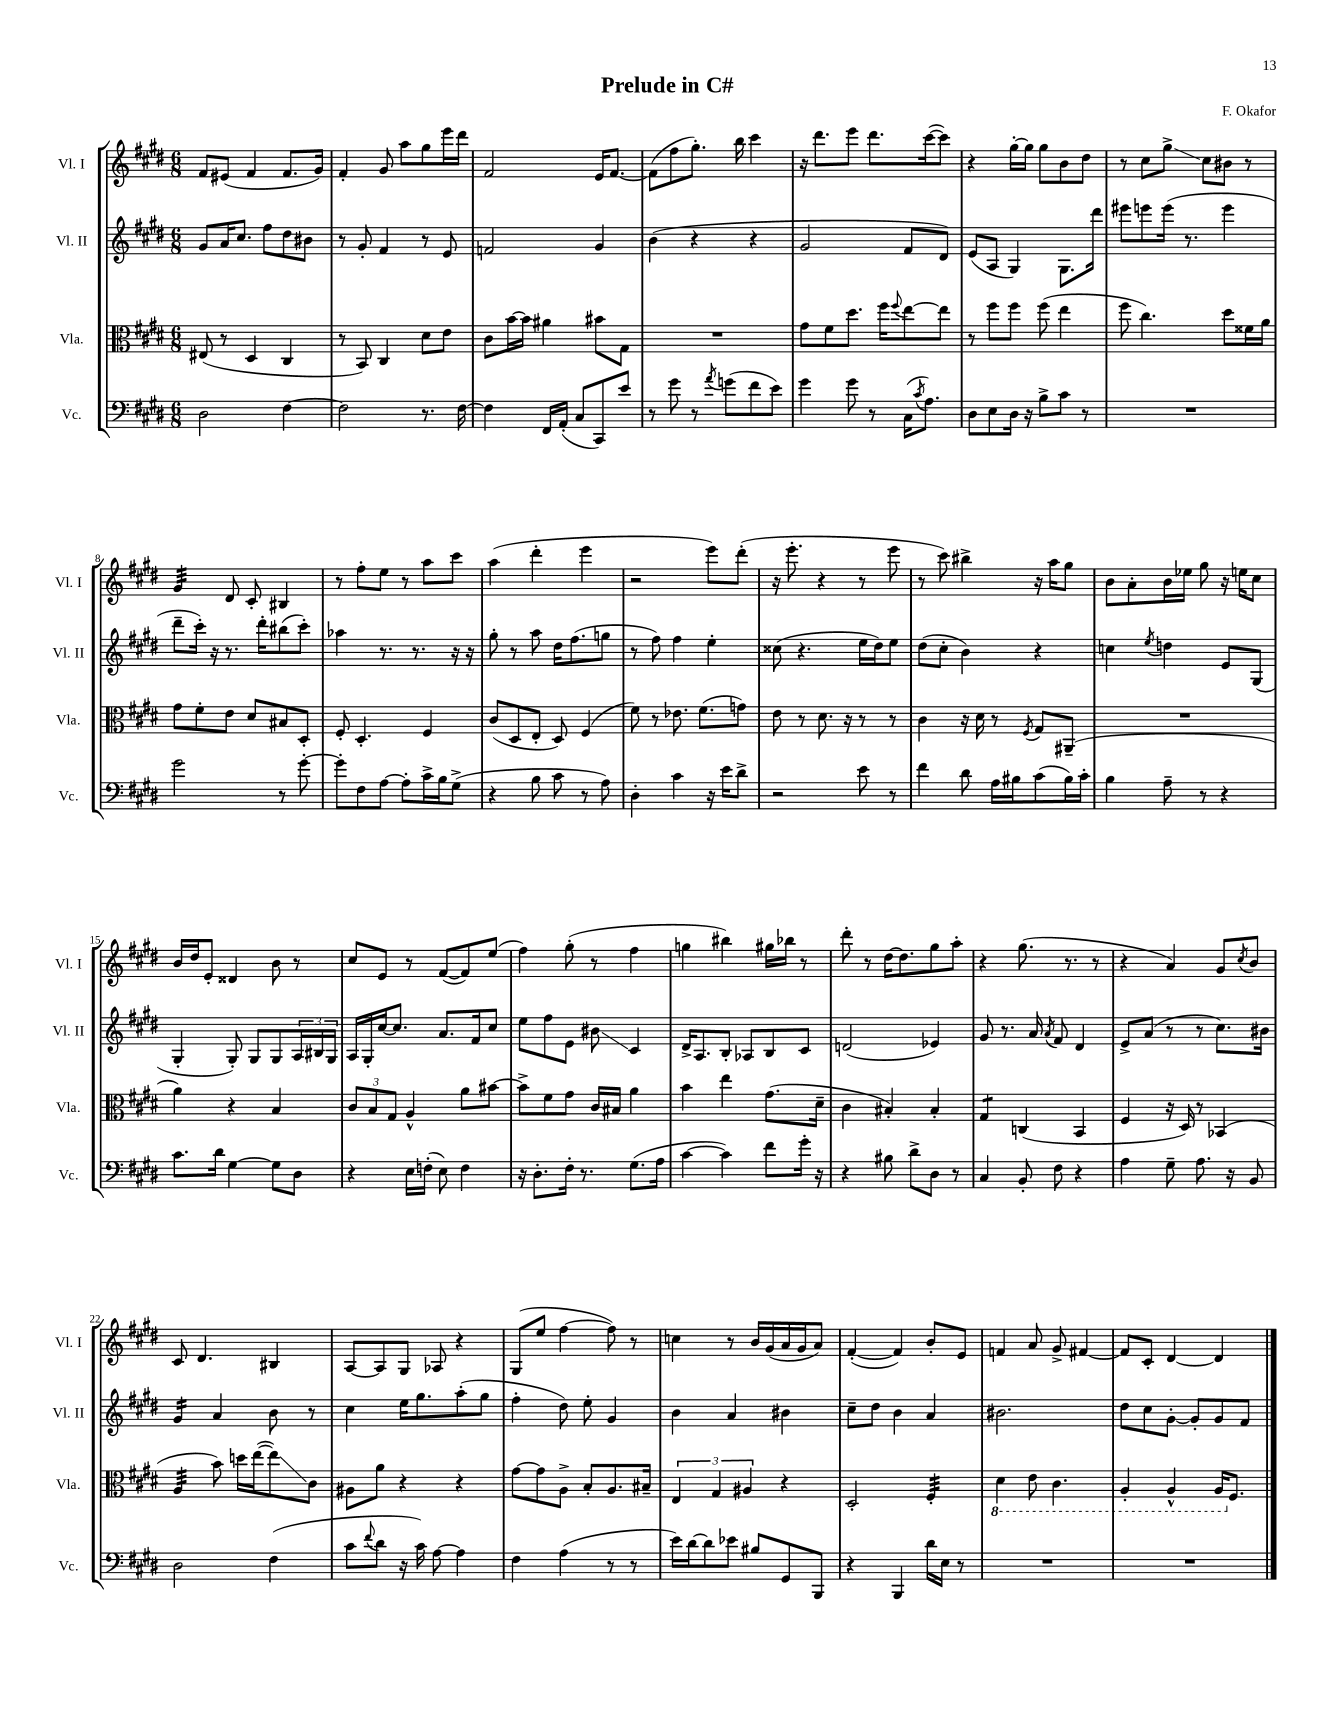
\header { title = "Prelude in C#" composer = "F. Okafor" }
<<
\new StaffGroup <<
\new Staff = "s0" \with { instrumentName = "Vl. I" shortInstrumentName = "Vl. I" } {
    \clef treble \key e \major \numericTimeSignature \time 6/8
    fis'8 eis'8( fis'4 fis'8. gis'16) |
    fis'4-. gis'8 a''8 gis''8 e'''16 dis'''16 |
    fis'2 e'16 fis'8.~ |
    fis'8( fis''8 gis''8.-.) b''16 cis'''4 |
    r16 dis'''8. e'''8 dis'''8. cis'''16~( cis'''8) |
    r4 gis''16~-. gis''16 gis''8 b'8 dis''8 |
    r8 cis''8 gis''8->\glissando cis''8 bis'8 r8 |
    gis'4:32 dis'8 cis'8-. bis4 |
    r8 fis''8-. e''8 r8 a''8 cis'''8 |
    a''4( dis'''4-. e'''4 |
    r2 e'''8) dis'''8-.( |
    r16 e'''8.-. r4 r8 e'''8 |
    r8 cis'''8) bis''4-> r16 a''16 gis''8 |
    b'8 a'8-. b'16 ees''16 gis''8 r16 e''16 cis''8 |
    b'16 dis''16 e'8-. disis'4 b'8 r8 |
    cis''8 e'8 r8 fis'8~( fis'8) e''8( |
    fis''4) gis''8-.( r8 fis''4 |
    g''4 bis''4) gis''16 bes''16 r8 |
    dis'''8-. r8 dis''16~ dis''8. gis''8 a''8-. |
    r4 gis''8.( r8. r8 |
    r4 a'4) gis'8 \acciaccatura { cis''8 } b'8 |
    cis'8 dis'4. bis4 |
    a8~ a8 gis8 aes8 r4 |
    gis8( e''8 fis''4~ fis''8) r8 |
    c''4 r8 b'16 gis'16( a'16 gis'16 a'8) |
    fis'4~-.( fis'4) b'8-. e'8 |
    f'4 a'8 gis'8-> fis'4~ |
    fis'8 cis'8-. dis'4~ dis'4 \bar "|." |
}
\new Staff = "s1" \with { instrumentName = "Vl. II" shortInstrumentName = "Vl. II" } {
    \clef treble \key e \major \numericTimeSignature \time 6/8
    gis'8 a'16 cis''8. fis''8 dis''8 bis'8 |
    r8 gis'8-. fis'4 r8 e'8 |
    f'2 gis'4 |
    b'4( r4 r4 |
    gis'2 fis'8 dis'8) |
    e'8( a8 gis4) gis8. dis'''16 |
    eis'''8 e'''8 e'''16( r8. e'''4 |
    dis'''8-- cis'''16-.) r16 r8. dis'''16-. bis''8( cis'''8-.) |
    aes''4 r8. r8. r16 r16 |
    gis''8-. r8 a''8 dis''16 fis''8.( g''8 |
    r8 fis''8) fis''4 e''4-. |
    cisis''8( r4. e''16 dis''16) e''8 |
    dis''8( cis''8-. b'4) r4 |
    c''4 \acciaccatura { e''8 } d''4 e'8 gis8( |
    gis4-. gis8-.) gis8 gis8 \tuplet 3/2 { a16 bis16 gis16 } |
    a16 gis16-. cis''16~ cis''8. a'8. fis'16 cis''8 |
    e''8 fis''8 e'8 bis'8\glissando cis'4 |
    dis'16-> a8. b8-. aes8 b8 cis'8 |
    d'2( ees'4) |
    gis'8 r8. a'16 \acciaccatura { a'8 } fis'8 dis'4 |
    e'8-> a'8( r8 r8 cis''8.) bis'16 |
    gis'4:16 a'4 b'8 r8 |
    cis''4 e''16 gis''8. a''8-.( gis''8 |
    fis''4-. dis''8) e''8-. gis'4 |
    b'4 a'4 bis'4 |
    cis''8-- dis''8 b'4 a'4 |
    bis'2. |
    dis''8 cis''8 gis'8~-. gis'8-. gis'8 fis'8 \bar "|." |
}
\new Staff = "s2" \with { instrumentName = "Vla." shortInstrumentName = "Vla." } {
    \clef alto \key e \major \numericTimeSignature \time 6/8
    eis8( r8 dis4 cis4 |
    r8 b,8) cis4 dis'8 e'8 |
    cis'8 b'16~ b'16 ais'4 bis'8 gis8 |
    R2. |
    gis'8 fis'8 dis''8. fis''16 \appoggiatura { fis''8 } e''8~ e''8 |
    r8 fis''8 fis''8 fis''8( e''4 |
    fis''8 cis''4.) dis''8 fisis'16 a'16 |
    gis'8 fis'8-. e'8 dis'8 bis8 dis8-. |
    fis8-. dis4.-. fis4 |
    cis'8( dis8 e8-. dis8) fis4( |
    fis'8) r8 ees'8. fis'8.( g'8) |
    e'8 r8 dis'8. r16 r8 r8 |
    cis'4 r16 dis'16 r8 \acciaccatura { fis8 } gis8 ais,8--( |
    R2. |
    a'4) r4 b4 |
    \tuplet 3/2 { cis'8 b8 gis8 } a4-^ a'8 bis'8~ |
    bis'8-> fis'8 gis'8 cis'16 bis16 a'4 |
    b'4 e''4 gis'8.( dis'16-- |
    cis'4 bis4-.) bis4-. |
    gis4:8 c4( b,4 |
    fis4 r16 dis16) r8 bes,4( |
    a4:32 b'8) d''16 e''16~( e''8\glissando) cis'8 |
    ais8 a'8 r4 r4 |
    gis'8~ gis'8 a8-> b8-. a8. bis16-- |
    \tuplet 3/2 { e4 gis4 ais4 } r4 |
    dis2-. fis4:32-. |
    \ottava #-1 dis4 e8 cis4. |
    a,4-. a,4-^ a,16 \ottava #0 fis8. \bar "|." |
}
\new Staff = "s3" \with { instrumentName = "Vc." shortInstrumentName = "Vc." } {
    \clef bass \key e \major \numericTimeSignature \time 6/8
    dis2 fis4~ |
    fis2 r8. fis16~ |
    fis4 fis,16 a,16-.( cis8 cis,8) e'8 |
    r8 gis'8 r8 \acciaccatura { a'8 } g'8( fis'8 e'8) |
    gis'4 gis'8 r8 cis16( \acciaccatura { cis'8 } a8.) |
    dis8 e8 dis16 r16 b8-> cis'8 r8 |
    R2. |
    gis'2 r8 gis'8~-. |
    gis'8-. fis8 a8~ a8-. cis'16-> b16 gis8->( |
    r4 b8 cis'8 r8 a8) |
    dis4-. cis'4 r16 e'16 dis'8-> |
    r2 e'8 r8 |
    fis'4 dis'8 a16 bis16 cis'8( bis16) cis'16-. |
    b4 a8-- r8 r4 |
    cis'8. dis'16 gis4~ gis8 dis8 |
    r4 e16 f16-.( e8) f4 |
    r16 dis8.-. fis16-. r8. gis8.( a16 |
    cis'4~ cis'4) fis'8 gis'16-. r16 |
    r4 bis8 dis'8-> dis8 r8 |
    cis4 b,8-. fis8 r4 |
    a4 gis8-- a8. r16 b,8 |
    dis2 fis4( |
    cis'8 \appoggiatura { fis'8 } dis'8 r16 cis'16) a8~ a4 |
    fis4 a4( r8 r8 |
    e'16) dis'16~ dis'8 ees'8 bis8 gis,8 b,,8 |
    r4 b,,4 dis'16 e16 r8 |
    R2. |
    R2. \bar "|." |
}
>>
>>
